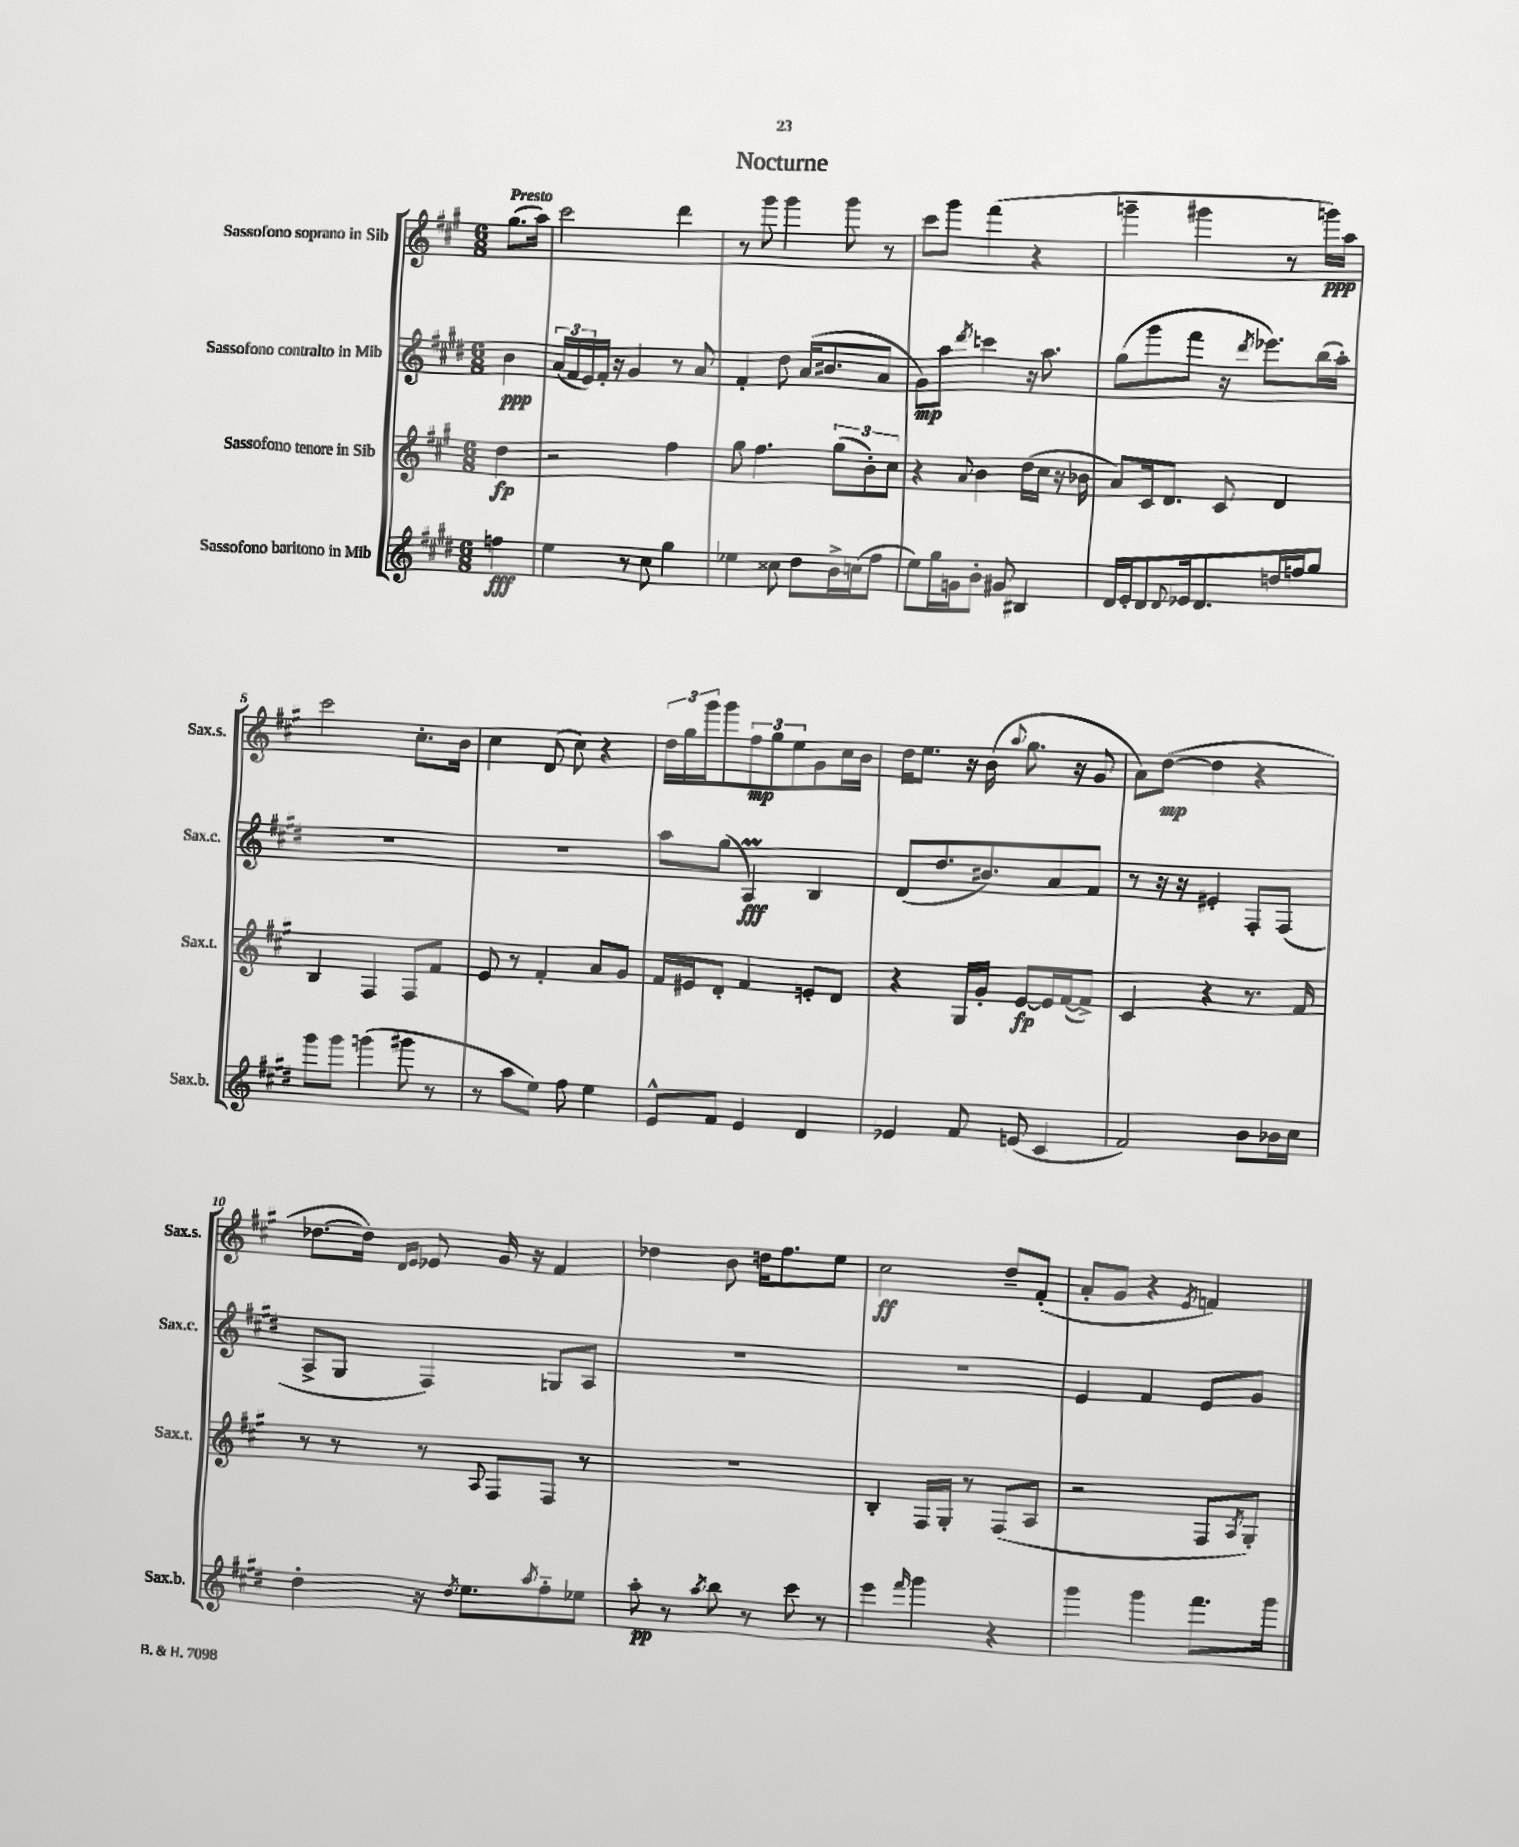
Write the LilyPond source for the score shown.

\header { title = "Nocturne" }
<<
\new StaffGroup <<
\new Staff = "s0" \with { instrumentName = "Sassofono soprano in Sib" shortInstrumentName = "Sax.s." } {
    \clef treble \key a \major \numericTimeSignature \time 6/8 \partial 4 \tempo "Presto"
    gis''8.( a''16) |
    cis'''2 d'''4 |
    r8 gis'''8 gis'''4 gis'''8 r8 |
    cis'''8 gis'''8 fis'''4( r4 |
    g'''4-- gis'''4 r8 g'''16\ppp) a''16 |
    cis'''2 cis''8.-. b'16 |
    cis''4 d'8( cis''8) r4 |
    \tuplet 3/2 { d''16 gis''16 gis'''16 } gis'''8 \tuplet 3/2 { fis''8\mp gis''8 e''8 } gis'8 cis''16 b'16 |
    d''16 e''8. r16 b'16( \appoggiatura { a''8 } gis''8. r16 gis'8 |
    a'8) d''8~\mp( d''4 r4 |
    des''8.~ des''16) \grace { d'16 e'16 } ees'8 gis'16 r16 fis'4 |
    des''4 b'8 d''16 fis''8. e''8 |
    cis''2\ff d''8-- fis'8-.( |
    a'8-. gis'8 r4 \acciaccatura { e'8 } f'4) \bar "|." |
}
\new Staff = "s1" \with { instrumentName = "Sassofono contralto in Mib" shortInstrumentName = "Sax.c." } {
    \clef treble \key e \major \numericTimeSignature \time 6/8 \partial 4
    b'4\ppp |
    \tuplet 3/2 { a'16( fis'16 e'16) } fis'16-. r16 gis'4 r8 a'8 |
    fis'4-. dis''8 a'16( bis'8. a'8 |
    gis'8\mp) a''8 \acciaccatura { dis'''8 } c'''4 r16 a''8. |
    gis''8( gis'''8 fis'''8 r16 \acciaccatura { dis'''8 } ees'''8.) b''16( a''16-.) |
    R2. |
    R2. |
    a''8 gis''8( a4\prall\fff) b4 |
    dis'8( dis''8. bis'8.) a'8 fis'8 |
    r8 r16 r16 eis'4-. fis8-. fis8( |
    a8-> gis8 fis4) g8 a8 |
    R2. |
    r2. |
    e'4 fis'4 e'8 gis'8 \bar "|." |
}
\new Staff = "s2" \with { instrumentName = "Sassofono tenore in Sib" shortInstrumentName = "Sax.t." } {
    \clef treble \key a \major \numericTimeSignature \time 6/8 \partial 4
    d''4\fp |
    r2 fis''4 |
    gis''8 fis''4. \tuplet 3/2 { gis''8( b'8-.) cis''8 } |
    r4 \appoggiatura { a'8 } b'4 d''16( cis''16 r16 bes'16 |
    a'8) cis'16 d'8. cis'8 d'4 |
    b4 fis4 fis8 fis'8 |
    e'8 r8 fis'4-. a'8 gis'8 |
    fis'16 eis'16 d'8-. fis'4 e'8-. d'8 |
    r4 gis16 gis'16-. e'8~\fp e'16 fis'16~( fis'8->) |
    cis'4 r4 r8. fis'16 |
    r8 r8 r8 \appoggiatura { a8 } fis8 fis8 r8 |
    R2. |
    b4-. fis16 gis16-. r8 fis8( a8 |
    r2 fis8 \acciaccatura { a8 } gis8-.) \bar "|." |
}
\new Staff = "s3" \with { instrumentName = "Sassofono baritono in Mib" shortInstrumentName = "Sax.b." } {
    \clef treble \key e \major \numericTimeSignature \time 6/8 \partial 4
    f''4\fff |
    e''4 r8 cis''8 gis''4 |
    ees''4 cisis''8 dis''8 b'16-> c''16( fis''8 |
    e''8) gis''16 g'16 b'8-. gis'8 bis4 |
    dis'16 e'16-. dis'8 \appoggiatura { dis'8 } ees'16 dis'8. d''16 f''16 gis''8 |
    gis'''8 gis'''8 g'''4( gis'''8 r8 |
    r8 a''8 e''8) fis''8 e''4 |
    e'8-^ fis'8 e'4 dis'4 |
    ees'4 fis'8 e'8( cis'4 |
    fis'2) b'8 bes'16 cis''16 |
    dis''4-. r16 \acciaccatura { dis''8 } e''8. \acciaccatura { a''8 } fis''8-_ ees''8 |
    a''8-.\pp r8 \acciaccatura { a''8 } b''8 r8 cis'''8 r8 |
    e'''4 \grace { fis'''16 } gis'''4 r4 |
    gis'''4 gis'''4 fis'''8. gis'''16 \bar "|." |
}
>>
>>
